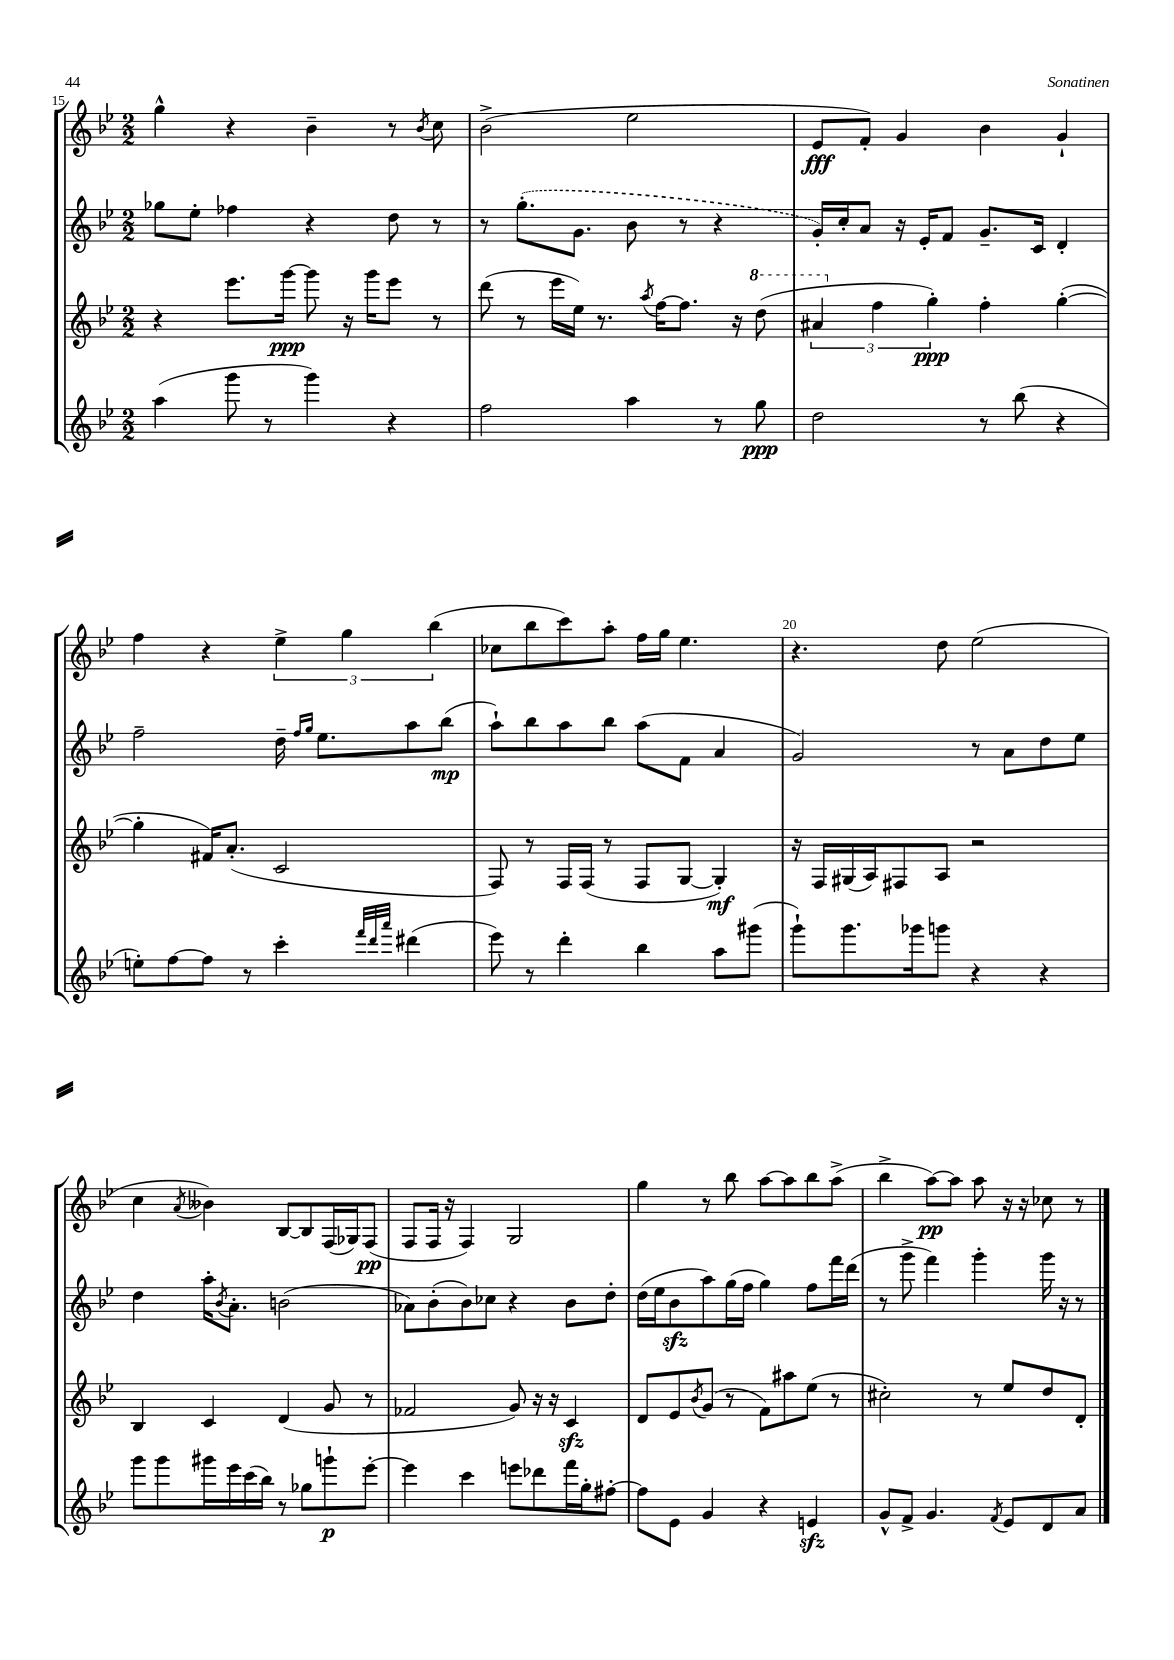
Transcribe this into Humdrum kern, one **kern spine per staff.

**kern	**kern	**kern	**kern
*staff4	*staff3	*staff2	*staff1
*clefG2	*clefG2	*clefG2	*clefG2
*k[b-e-]	*k[b-e-]	*k[b-e-]	*k[b-e-]
*M2/2	*M2/2	*M2/2	*M2/2
(4aa	4r	8gg-	4gg^^
.	.	8ee-'	.
8ggg	8.eee-	4ff-	4r
8r	.	.	.
.	[16ggg	.	.
4ggg)	8ggg]	4r	4b-~
.	16r	.	.
.	16ggg	.	.
4r	8eee-	8dd	8r
.	.	.	8qb-
.	8r	8r	8cc
=	=	=	=
2ff	(8ddd	8r	(2b-^
.	8r	(8.gg'	.
.	16eee-	.	.
.	16ee-)	8.g	.
.	8.r	.	.
4aa	.	8b-	2ee-
.	8qaa	.	.
.	[16ff	.	.
.	8.ff]	8r	.
8r	.	4r	.
.	16r	.	.
8gg	(8ddd	.	.
=	=	=	=
2dd	6aa#	16g')	8e-
.	.	16cc'	.
.	.	8a	8f')
.	6ff	.	.
.	.	16r	4g
.	.	16e-'	.
.	6gg')	.	.
.	.	8f	.
8r	4ff'	8.g~	4b-
(8bb-	.	.	.
.	.	16c	.
4r	([4gg'	4d'	4g`
=	=	=	=
8ee')	4gg']	2ff~	4ff
[8ff	.	.	.
8ff]	16f#)	.	4r
.	(8.a'	.	.
8r	.	.	.
4ccc'	2c	16dd~	6ee-^
.	.	16qqff	.
.	.	16qqgg	.
.	.	8.ee-	.
.	.	.	6gg
32qqfff	.	.	.
32qqddd	.	.	.
32qqaaa	.	.	.
(4ddd#	.	8aa	.
.	.	.	(6bb-
.	.	(8bb-	.
=	=	=	=
8eee-)	8F)	8aa`)	8cc-
8r	8r	8bb-	8bb-
4ddd'	16F	8aa	8ccc)
.	(16F	.	.
.	8r	8bb-	8aa'
4bb-	8F	(8aa	16ff
.	.	.	16gg
.	[8G	8f	4.ee-
8aa	4G'])	4a	.
(8ggg#	.	.	.
=	=	=	=
8ggg`)	16r	2g)	4.r
.	16F	.	.
8.ggg	(16G#	.	.
.	16A)	.	.
.	8F#	.	.
16ggg-	.	.	.
8ggg	8A	.	8dd
4r	2r	8r	(2ee-
.	.	8a	.
4r	.	8dd	.
.	.	8ee-	.
=	=	=	=
8ggg	4B-	4dd	4cc
8ggg	.	.	.
.	.	.	8qa
16ggg#	4c	16aa'	4b--)
.	.	8qb-	.
16eee-	.	8.a'	.
(16ccc	.	.	.
16bb-)	.	.	.
8r	(4d	(2b	[8B-
8gg-	.	.	8B-]
8ggg`	8g	.	(16F
.	.	.	16G-)
[8eee-'	8r	.	(8F
=	=	=	=
4eee-]	2f-	8a-)	8F
.	.	(8b-'	16F
.	.	.	16r
4ccc	.	8b-)	4F)
.	.	8cc-	.
8eee	8g)	4r	2G
8ddd-	16r	.	.
.	16r	.	.
16fff	4c	8b-	.
16gg'	.	.	.
[8ff#'	.	8dd'	.
=	=	=	=
8ff#]	8d	(16dd	4gg
.	.	16ee-	.
8e-	8e-	8b-	.
.	8qb-	.	.
4g	(8g	8aa)	8r
.	8r	(16gg	8bb-
.	.	16ff	.
4r	8f)	4gg)	[8aa
.	8aa#	.	8aa]
4e	(8ee-	8ff	8bb-
.	8r	16fff	(8aa^
.	.	(16ddd	.
=	=	=	=
8g^^	2cc#')	8r	4bb-^
8f^	.	8ggg^	.
4.g	.	4fff)	[8aa)
.	.	.	8aa]
.	8r	4ggg'	8aa
8qf	.	.	.
8e-	8ee-	.	16r
.	.	.	16r
8d	8dd	16ggg	8cc-
.	.	16r	.
8a	8d'	8r	8r
==	==	==	==
*-	*-	*-	*-
